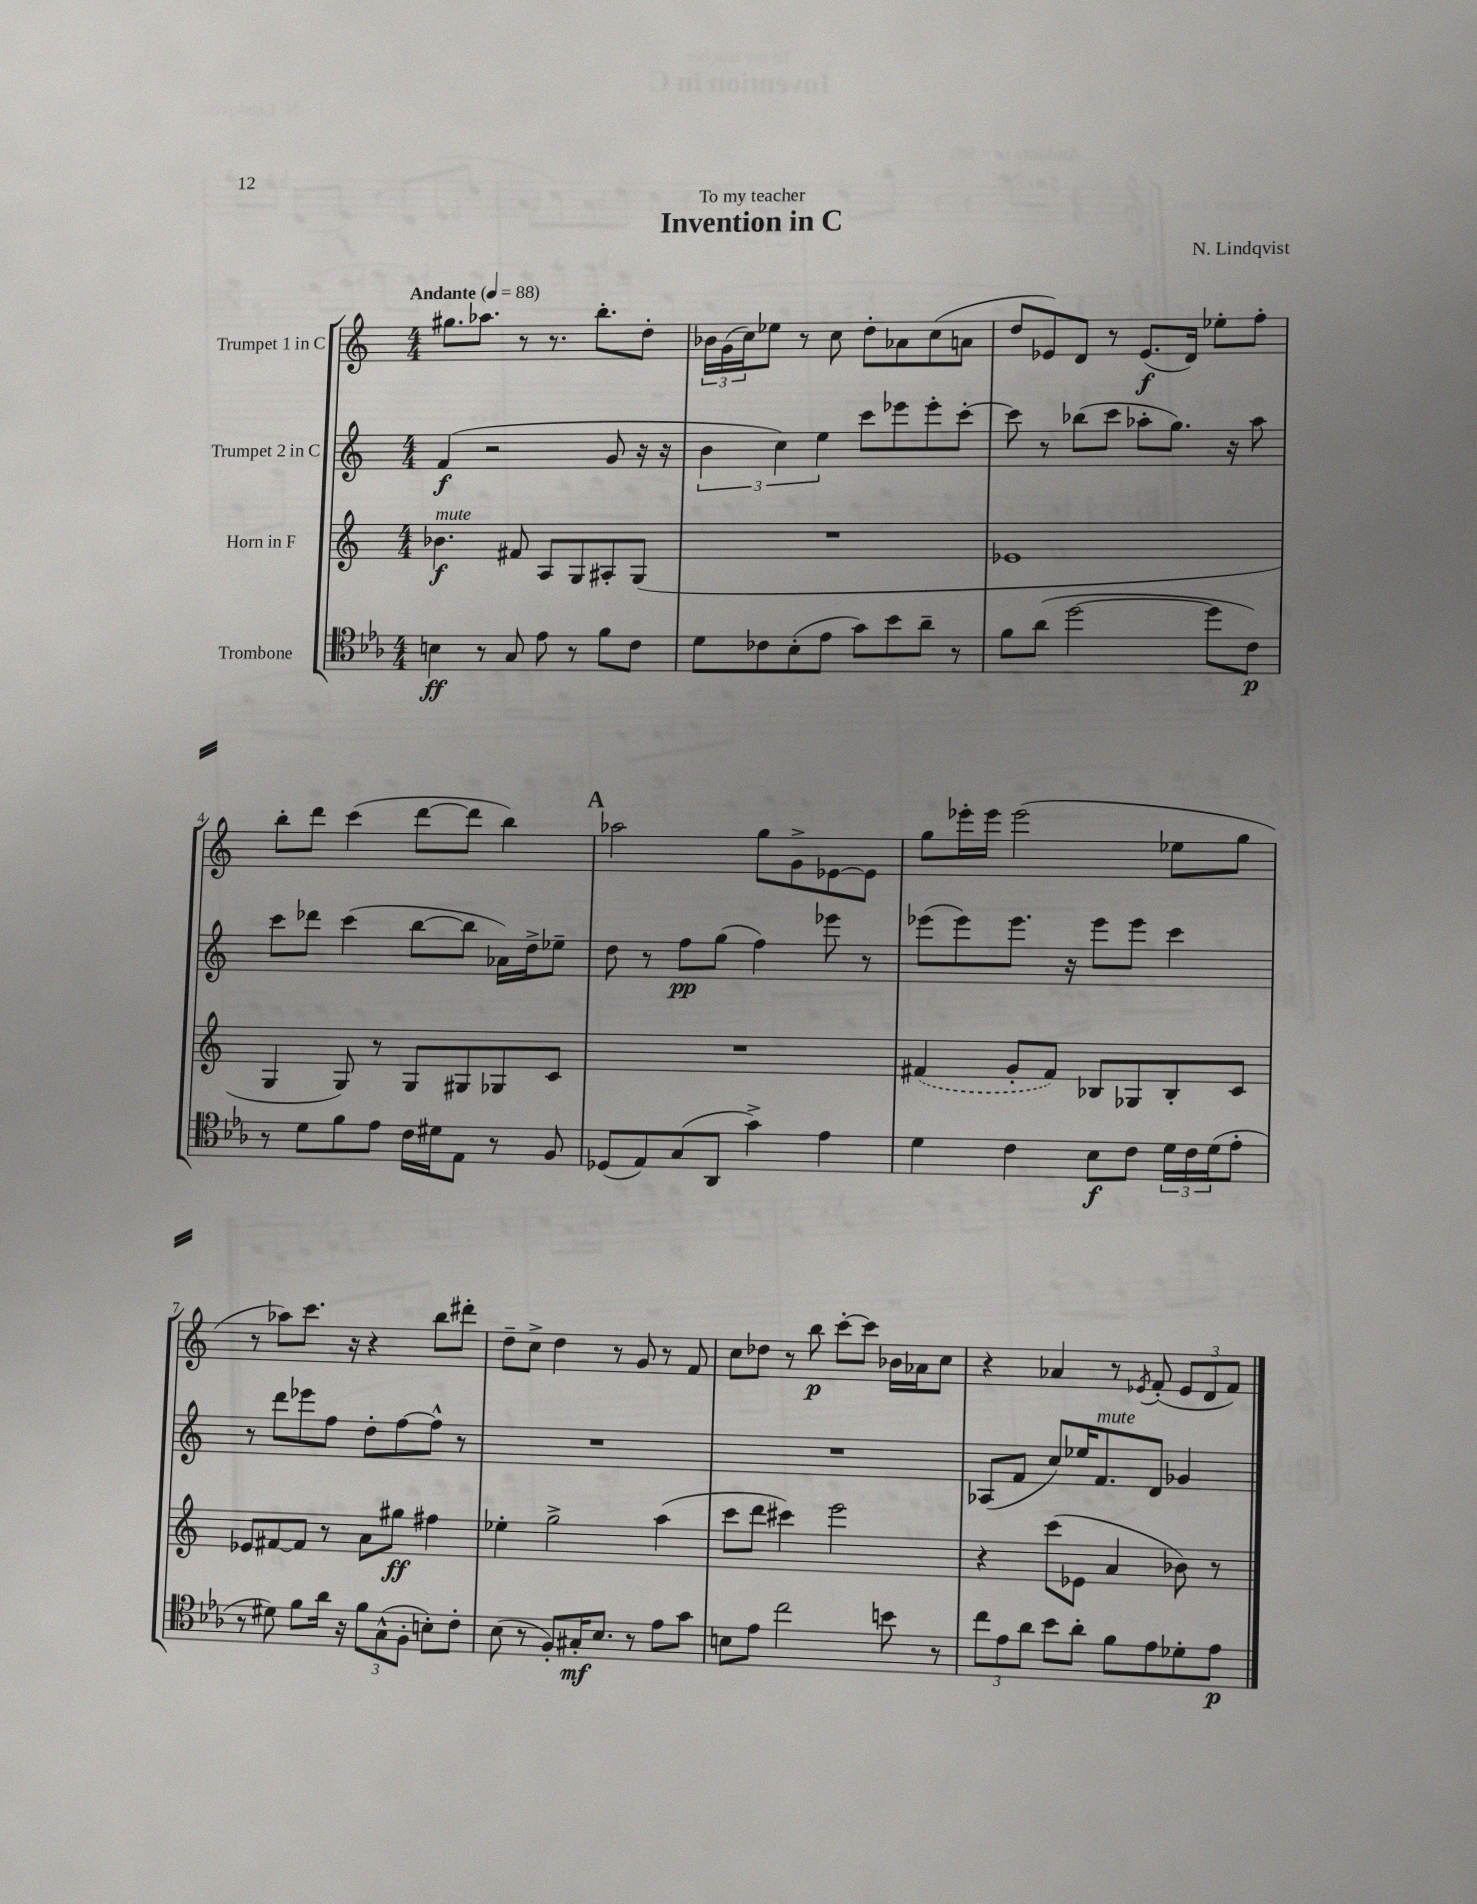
\header { title = "Invention in C" composer = "N. Lindqvist" dedication = "To my teacher" }
<<
\new StaffGroup <<
\new Staff = "s0" \with { instrumentName = "Trumpet 1 in C" } {
    \clef treble \key c \major \numericTimeSignature \time 4/4 \tempo "Andante" 4 = 88
    gis''8. aes''8. r8 r8. b''8.-. d''8-. |
    \tuplet 3/2 { bes'16 g'16( c''16) } ees''8 r8 c''8 d''8-. aes'8 c''8( a'8 |
    d''8 ees'8) d'8 r8 ees'8.\f( d'16) ees''8-. f''8-. |
    b''8-. d'''8 c'''4( d'''8~ d'''8 b''4) |
    \mark \markup { \bold "A" } aes''2 g''8 g'8-> ees'8~ ees'8 |
    g''8 ees'''16-. ees'''16 ees'''2( ees''8 g''8 |
    r8 aes''8) c'''8. r16 r4 b''8 dis'''8-. |
    d''8-- c''8-> d''4 r8 g'8 r8 f'8 |
    c''8 des''8 r8 b''8\p c'''8~-. c'''8 bes'16 aes'16 c''8 |
    r4 aes'4 r8 \acciaccatura { ees'8 } f'8-.( \tuplet 3/2 { ees'8 d'8 f'8) } \bar "|." |
}
\new Staff = "s1" \with { instrumentName = "Trumpet 2 in C" } {
    \clef treble \key c \major \numericTimeSignature \time 4/4
    f'4\f( r2 g'8 r16 r16 |
    \tuplet 3/2 { b'4 c''4) e''4 } c'''8 ees'''8 ees'''8-. c'''8~-. |
    c'''8 r8 bes''8( c'''8 aes''8-. g''8.) r16 aes''8 |
    c'''8 des'''8 c'''4( b''8~ b''8 aes'16) d''16-> ees''8-- |
    \mark \markup { \bold "A" } d''8 r8 f''8\pp g''8( f''4) ees'''8 r8 |
    ees'''8( ees'''8) ees'''8. r16 ees'''8 ees'''8 c'''4 |
    r8 d'''8 ees'''8 f''8 d''8-. f''8~ f''8-^ r8 |
    R1 |
    R1 |
    aes8( f'8 c''8) ees''16 f'8.^\markup { \italic "mute" } d'8 ges'4 \bar "|." |
}
\new Staff = "s2" \with { instrumentName = "Horn in F" } {
    \clef treble \key c \major \numericTimeSignature \time 4/4
    bes'4.\f^\markup { \italic "mute" } fis'8 a8 g8 ais8-. g8( |
    R1 |
    ees'1 |
    g4 g8) r8 g8 gis8 ges8 c'8 |
    \mark \markup { \bold "A" } R1 |
    \once \slurDashed fis'4( g'8-. fis'8) bes8 ges8 bes8-. c'8 |
    ees'8 fis'8~ fis'8 r8 a'8 gis''8\ff fis''4 |
    ees''4-. g''2-> a''4( |
    c'''8 d'''8 cis'''4) e'''2 |
    r4 c'''8( ees'8 a'4 bes'8) r8 \bar "|." |
}
\new Staff = "s3" \with { instrumentName = "Trombone" } {
    \clef tenor \key ees \major \numericTimeSignature \time 4/4
    b4\ff r8 g8 ees'8 r8 f'8 c'8 |
    d'8 ces'8 bes8-.( ees'8 g'8) bes'8 aes'8-- r8 |
    f'8 aes'8( d''2~ d''8 c'8\p) |
    r8 d'8 f'8 ees'8 c'16 dis'16 ees8 r8 f8 |
    \mark \markup { \bold "A" } des8( ees8) g8( aes,8 g'4->) ees'4 |
    d'4 c'4 bes8\f c'8 \tuplet 3/2 { d'16 c'16 d'16( } ees'8-. |
    r8 dis'8) f'8 aes'16 r16 \tuplet 3/2 { f'8 g8-^( f8-. } b8-.) c'8-. |
    bes8( r8 f8-.) gis16-.\mf bes8. r8 ees'8 g'8 |
    b8 ees'8 c''2 b'8 r8 |
    \tuplet 3/2 { c''8 ees'8 aes'8 } bes'8 aes'8-. f'8 ees'8 des'8-. ees'8\p \bar "|." |
}
>>
>>
